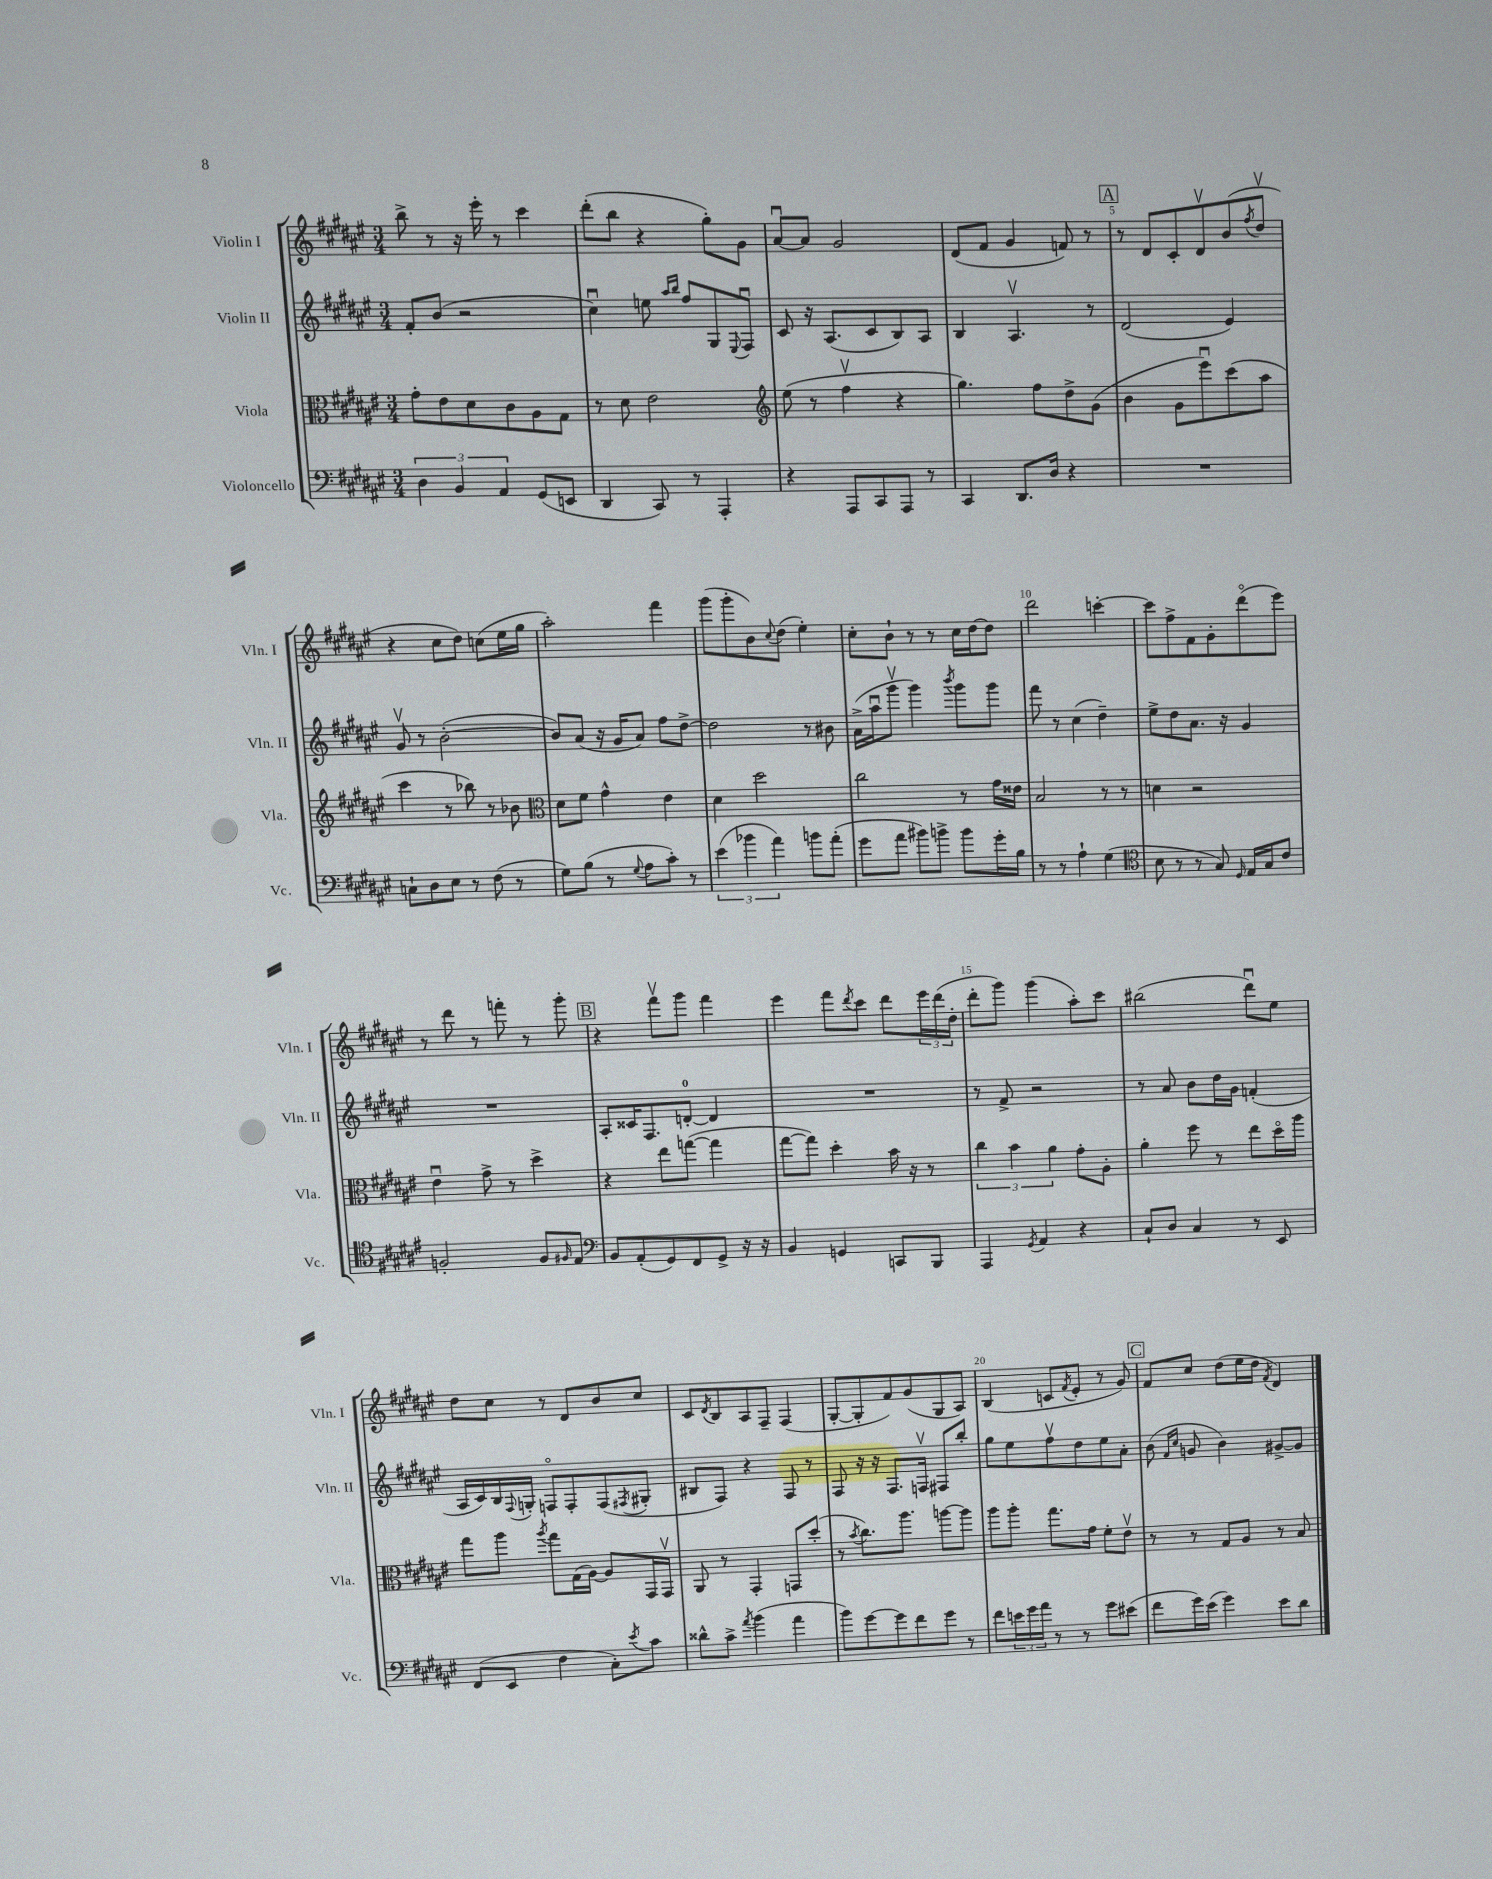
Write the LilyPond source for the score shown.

<<
\new StaffGroup <<
\new Staff = "s0" \with { instrumentName = "Violin I" shortInstrumentName = "Vln. I" } {
    \clef treble \key fis \major \numericTimeSignature \time 3/4
    b''8-> r8 r16 eis'''16-. r8 cis'''4 |
    dis'''8-.( b''8 r4 gis''8-.) gis'8 |
    ais'8~\downbow ais'8 gis'2 |
    dis'8( fis'8 gis'4 f'8) r8 |
    \mark \markup { \box "A" } r8 dis'8 cis'8-. dis'8\upbow b'8( \acciaccatura { fis''8 } dis''8\upbow |
    r4 cis''8 dis''8) c''8( eis''16 gis''16 |
    ais''2-.) fis'''4 |
    gis'''8( gis'''8-. b'8) \appoggiatura { cis''8 } dis''8( eis''4-.) |
    cis''8-. b'8-! r8 r8 cis''16 dis''16~ dis''8 |
    dis'''2 c'''4~-. |
    c'''8 fis''8-> fis'8 gis'8-. dis'''8\flageolet( eis'''8) |
    r8 dis'''8 r8 f'''8-. r8 gis'''8-. |
    \mark \markup { \box "B" } r4 fis'''8\upbow gis'''8 fis'''4 |
    eis'''4 fis'''8 \acciaccatura { dis'''8 } cis'''8 dis'''8 \tuplet 3/2 { eis'''16 dis'''16( dis''16-. } |
    dis'''8-. gis'''8) gis'''4( ais''8-.) cis'''8 |
    bis''2( dis'''8\downbow) eis''8 |
    dis''8 cis''8 r8 dis'8 b'8 cis''8 |
    cis'8 \acciaccatura { dis'8 } b8 ais8 fis8-- fis4( |
    gis8~-. gis8-. fis'8) gis'8( gis8 ais8) |
    b4( c'8 \acciaccatura { fis'8 } eis'8-. r8 gis'8) |
    \mark \markup { \box "C" } fis'8 cis''8 dis''8( eis''16 dis''16 \acciaccatura { fis'8 } dis'4) \bar "|." |
}
\new Staff = "s1" \with { instrumentName = "Violin II" shortInstrumentName = "Vln. II" } {
    \clef treble \key fis \major \numericTimeSignature \time 3/4
    fis'8-. b'8( r2 |
    cis''4\downbow) e''8 \grace { ais''16 b''16 } fis''8 gis8 \appoggiatura { eis8 } fis8\downbow |
    cis'8 r16 ais8.( cis'8 b8) ais8 |
    b4 ais4.\upbow r8 |
    \mark \markup { \box "A" } dis'2( eis'4) |
    gis'8\upbow r8 b'2~-.( |
    b'8) ais'8( r16 gis'16 ais'8) fis''8 dis''8~-> |
    dis''2 r8 bis'8 |
    ais'16->( ais''16\downbow gis'''8\upbow gis'''4) \acciaccatura { b'''8 } gis'''8 gis'''8 |
    fis'''8 r8 cis''4( dis''4--) |
    eis''8-> dis''8 ais'8. r16 gis'4 |
    R2. |
    \mark \markup { \box "B" } ais8-. cisis'16 fis8. d'8-0~-. d'4 |
    R2. |
    r8 fis'8-> r2 |
    r8 ais'8 b'8 dis''16 gis'16 f'4-.( |
    ais16 cis'16) b16 \appoggiatura { fis8 } g16-. f8\flageolet f8-. f8( \acciaccatura { fis8 } gis8-. |
    bis8 fis8) r4 fis8 r8 |
    fis8 r16 r16 fis8. f16\upbow fis8 b''8-. |
    gis''8 eis''8 fis''8\upbow dis''8 eis''8 ais'8-. |
    \mark \markup { \box "C" } b'8( \grace { fis'16 cis''16 } g'8 b'4) gis'8~-> gis'8 \bar "|." |
}
\new Staff = "s2" \with { instrumentName = "Viola" shortInstrumentName = "Vla." } {
    \clef alto \key fis \major \numericTimeSignature \time 3/4
    gis'8-. eis'8 dis'8 cis'8 ais8 gis8 |
    r8 dis'8 eis'2 |
    \clef treble eis''8( r8 fis''4\upbow r4 |
    gis''4.) fis''8 dis''8-> gis'8( |
    \mark \markup { \box "A" } b'4 gis'8 eis'''8\downbow) cis'''8( ais''8 |
    cis'''4 r8 bes''8) r8 bes'8 |
    \clef alto dis'8 fis'8 gis'4-^ eis'4 |
    dis'4 dis''2 |
    cis''2 r8 gis'16 eisis'16 |
    b2 r8 r8 |
    d'4 r2 |
    eis'4\downbow gis'8-> r8 dis''4-> |
    \mark \markup { \box "B" } r4 eis''8 g''8~( g''4 |
    gis''8~ gis''8) dis''4-. b'16 r16 r8 |
    \tuplet 3/2 { cis''4 b'4 ais'4 } gis'8-. ais8-. |
    ais'4-. fis''8 r8 eis''8 dis''16\flageolet ais''16 |
    gis''8 ais''8 \acciaccatura { ais''8 } gis''8 gis16( ais16~) ais8 gis,16 gis,16\upbow |
    ais,8 r8 gis,4-. g,8 dis''8-.( |
    r8 \acciaccatura { b'8 } cis''8.) ais''8. a''8~ a''8 |
    ais''8 ais''8-. gis''8. gis'16 fis'8-. eis'8\upbow |
    \mark \markup { \box "C" } r8 r8 gis8 ais8 r8 b8 \bar "|." |
}
\new Staff = "s3" \with { instrumentName = "Violoncello" shortInstrumentName = "Vc." } {
    \clef bass \key fis \major \numericTimeSignature \time 3/4
    \tuplet 3/2 { dis4 b,4 ais,4 } gis,8( e,8 |
    dis,4 cis,8) r8 ais,,4-. |
    r4 ais,,8 cis,8 ais,,8 r8 |
    cis,4 dis,8. dis16 r4 |
    \mark \markup { \box "A" } R2. |
    c8-! dis8 eis8 r8 fis8( r8 |
    gis8) b8( r8 \appoggiatura { gis8 } ais8 cis'8-.) r8 |
    \tuplet 3/2 { eis'4( bes'4 ais'4) } b'8 ais'8-.( |
    gis'8 ais'8 bis'8) b'8-> b'8 gis'16-. b16 |
    r8 r8 ais4-! gis4( |
    \clef tenor b8 r8 r8 gis8) \grace { dis16 } eis16 gis16 cis'8 |
    f2-. f8 \grace { fis16 } eis8 |
    \mark \markup { \box "B" } \clef bass b,8 ais,8-.( gis,8) fis,8 gis,8-> r16 r16 |
    b,4 g,4 c,8 b,,8 |
    ais,,4 \acciaccatura { gis,8 } ais,4 r4 |
    cis8-! dis8 cis4 r8 eis,8 |
    fis,8( eis,8 fis4 cis8-.) \acciaccatura { eis'8 } cis'8 |
    disis'8-^ cis'8-> \acciaccatura { ais'8 } b'4( ais'4 |
    b'8) gis'8~ gis'8 fis'8 gis'8 r8 |
    fis'8 \tuplet 3/2 { e'16 gis'16 ais'16 } r8 r8 gis'8 eis'8( |
    \mark \markup { \box "C" } fis'8 gis'16) eis'16( gis'4) eis'8 dis'8 \bar "|." |
}
>>
>>
\layout { \context { \Score \override BarNumber.break-visibility = ##(#f #t #t) barNumberVisibility = #(every-nth-bar-number-visible 5) } }
